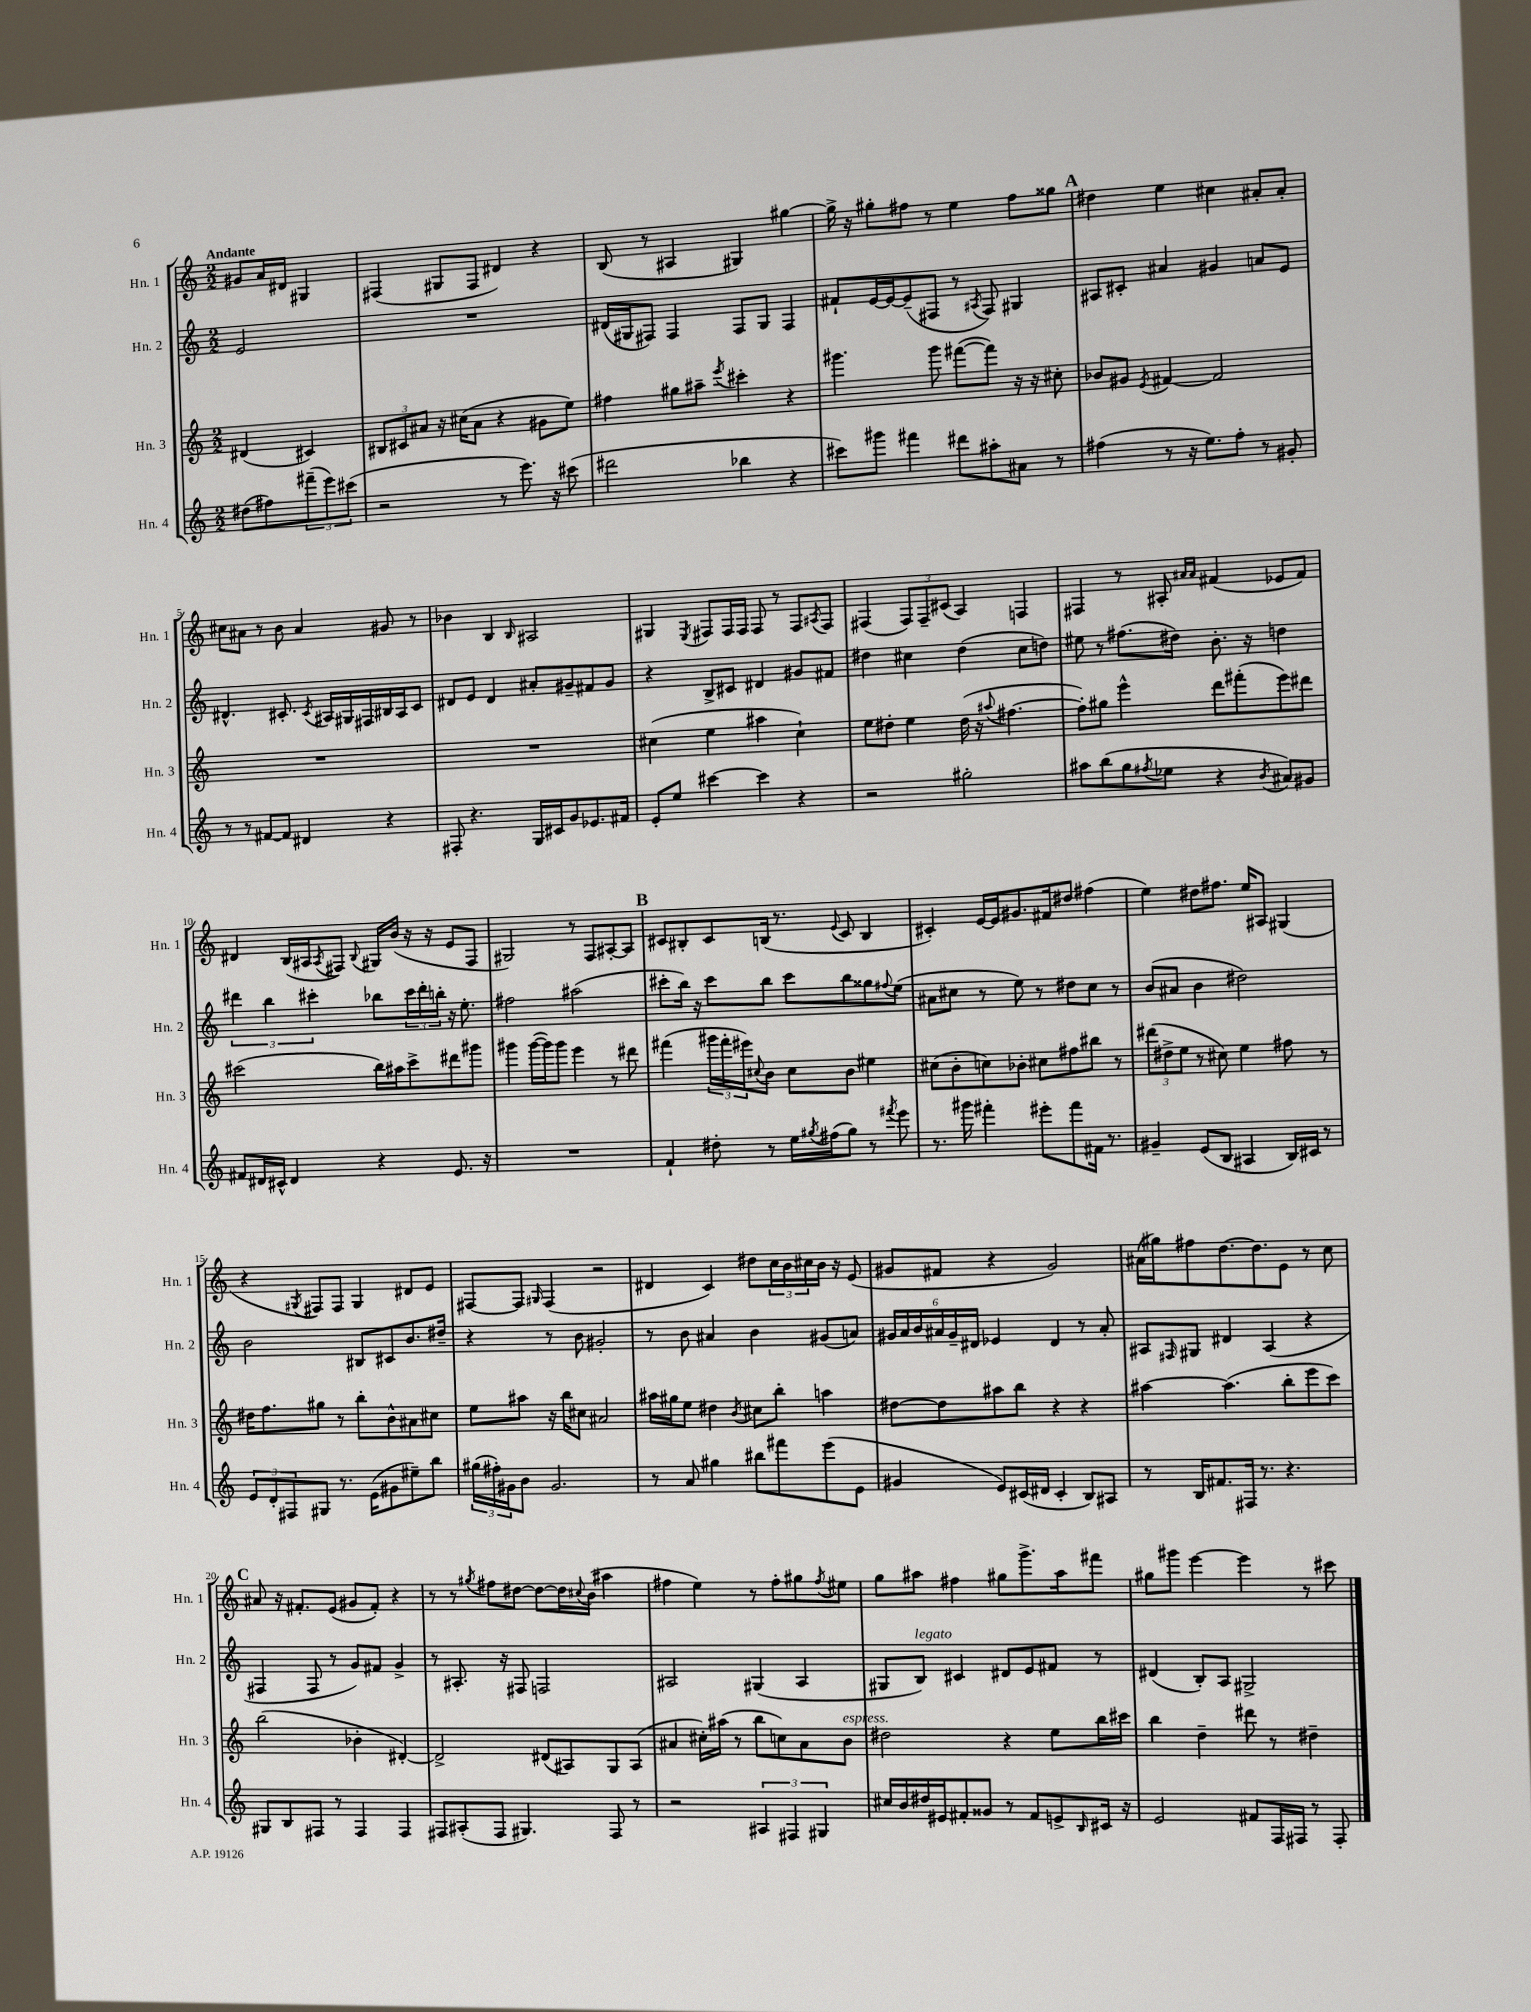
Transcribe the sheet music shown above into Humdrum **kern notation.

**kern	**kern	**kern	**kern
*staff4	*staff3	*staff2	*staff1
*clefG2	*clefG2	*clefG2	*clefG2
*k[]	*k[]	*k[]	*k[]
*M2/2	*M2/2	*M2/2	*M2/2
(8dd#	(4d#	2e	8g#
8ff#)	.	.	16a
.	.	.	16d#
(12fff#~	4c#)	.	4G#
12eee)	.	.	.
(12ccc#	.	.	.
=	=	=	=
2r	12B#	1r	(4F#
.	12c#	.	.
.	12a#	.	.
.	16r	.	8G#
.	(16cc#	.	.
.	8a#	.	8F#
8r	4r	.	4d#)
8.eee)	.	.	.
.	8g#	.	4r
16r	.	.	.
(8ccc#	8ee)	.	.
=	=	=	=
2ddd#	4ff#	(16d#	(8B
.	.	16G#	.
.	.	8F#)	8r
.	8gg#	4F#	4A#
.	8aa#~	.	.
.	8qeee	.	.
4bb-	4ccc#'	8F#	4G#)
.	.	8G#	.
4r	4r	4F#	[4gg#
=	=	=	=
8ccc#)	4.ggg#	8f#`	16gg#^]
.	.	.	16r
8ggg#	.	[16e	8gg#'
.	.	16e_	.
4fff#	.	(8e~]	8ff#
.	8ggg#	8F#	8r
8ddd#	([8fff#	8r	4ee
.	.	8qA#	.
8aa#'	8fff#])	8F#)	.
8a#	16r	4G#	8ff#
.	16r	.	.
8r	8cc#'	.	8gg##
=	=	=	=
(4ff#	8b-	8A#	4dd#
.	8g#	8c#'	.
.	8qe	.	.
8r	[4f#	4a#	4ee
16r	.	.	.
8.ee)	.	.	.
.	2f#]	4g#	4cc#
8ff#'	.	.	.
8r	.	8a	8a#'
8g#'	.	8e	8a#'
=	=	=	=
8r	1r	4.d#^^	8cc#
8r	.	.	8a#
[8f#	.	.	8r
8f#]	.	8.c#'	8b
4d#	.	.	4a#
.	.	8qc#	.
.	.	16A#	.
.	.	16G#	.
.	.	16F#	.
4r	.	16B#	8g#
.	.	16A#	.
.	.	8c#	8r
=	=	=	=
8F#'	1r	8d#	4b-
4.r	.	8e	.
.	.	4d#	4B
.	.	.	16qqB
16G	.	8a#'	2A#
16c#	.	.	.
8g	.	8g#~	.
8.e-	.	8f#	.
.	.	8g#	.
16f#	.	.	.
=	=	=	=
8e'	(4cc#	4r	4G#
8ee	.	.	.
.	.	.	8qE
[4ccc#	4ee	8B^	8F#
.	.	8c#	16F#
.	.	.	16F#
4ccc#]	4aa#	4d#	8F#
.	.	.	8r
4r	4cc#`)	8g#	8F#
.	.	.	8qA#
.	.	8f#	8F#
=	=	=	=
2r	8ee	4dd#	(4F#
.	8dd#'	.	.
.	4ee	4cc#	12F#)
.	.	.	12F#~
.	.	.	(12c#
2gg#'	(16dd#	(4dd#	4A)
.	16r	.	.
.	8qqaa#	.	.
.	[4.ff#	.	.
.	.	8cc#	4F
.	.	8dd)	.
=	=	=	=
8aa#	8ff#'])	8ee#	4F#
(8bb	8gg#	8r	.
8gg	4eee^^	(8.ff#	8r
8qff#	.	.	.
8ee-	.	.	8A#'
.	.	16dd#)	.
.	.	.	16qqa#
.	.	.	16qqa#
4r	8ddd	8.b'	(4f#
.	(8fff#'	.	.
.	.	16r	.
8qb	.	.	.
8a#)	8eee)	4dd	8e-
8g#	8ddd#	.	8f#)
=	=	=	=
8f#	(2ccc#	6ddd#	4d#
16d#	.	.	.
.	.	6bb	.
16c#^^	.	.	.
4d#	.	.	(16B
.	.	.	16A#
.	.	6ccc#'	.
.	.	.	8qA#
.	.	.	8F#)
.	.	.	8qqB
4r	16bb)	8bb-	16G#
.	16aa#	.	(16b
.	8ccc#^	24ccc#	16r
.	.	24ddd#'	.
.	.	.	16r
.	.	24bb'	.
8.e	8ddd#	16r	8e
.	.	8.ee'	.
.	8ggg#	.	8F#
16r	.	.	.
=	=	=	=
1r	4ggg#	2ff#	2G#)
.	([16ggg#	.	.
.	16ggg#])	.	.
.	8ggg#	.	.
.	4eee	(2aa#	8r
.	.	.	8F
.	8r	.	[8A#'
.	8ddd#	.	8A#]
=	=	=	=
4f`	(4fff#	8ccc#'	8c#
.	.	16bb)	8B#'
.	.	16r	.
8dd#'	24ggg#	8ccc#	8c#
.	24fff#'	.	.
.	24eee#)	.	.
.	8qqcc#	.	.
8r	8b	8bb	(16B
.	.	.	8.r
16ee	8cc#	8ccc#	.
8qgg#	.	.	.
(16ff#	.	.	.
.	.	.	8qqe
8gg#)	8b	8bb	8c#
8r	4ee#	8gg##	4B
8qfff#	.	8qqff#	.
8eee	.	(8ee	.
=	=	=	=
8.r	(8cc#	8a#	4c#')
.	8b'	8cc#	.
16ggg#	.	.	.
4fff#'	8cc)	8r	[16e
.	.	.	16e]
.	8b-'	8ee)	8.g#
8eee#'	8cc#	8r	.
.	.	.	16f#
8fff#	8ff#	8dd#	8dd#
16f#	8bb#	8cc#	(4ff#
8.r	.	.	.
.	8r	8r	.
=	=	=	=
4g#~	(12ddd#	(8b	4ee)
.	12dd#^	.	.
.	.	8a#	.
.	12ee	.	.
(8e	8r	4b	8dd#
8B	8cc#)	.	8.ff#
4A#	4ee	2dd#)	.
.	.	.	16ee
.	.	.	8A#
16B)	8ff#	.	(4G#
16c#	.	.	.
8r	8r	.	.
=	=	=	=
12e	16dd#	2b	4r
.	8.ff	.	.
12d'	.	.	.
12F#	.	.	.
.	.	.	8qG#
8G#	8gg#	.	8F#)
8.r	8r	.	8F#
.	8bb'	8B#	4G#
(16e	.	.	.
8g#	8b^^	8c#	.
8ee#~)	8a#	8.b	8d#
8bb	8cc#	.	8e
.	.	16dd#~	.
=	=	=	=
(24gg#	8ee	4r	[8F#
24ff#')	.	.	.
24g#	.	.	.
8b	8aa#	.	8F#]
.	.	.	16qqG#
2.g#	16r	8r	(4F#
.	16bb	.	.
.	8cc#	8b	.
.	2a#	2g#'	2r
=	=	=	=
8r	16aa#	8r	4d#
.	16gg#	.	.
8a	8ee	8b	.
4gg#	4dd#	4a#	4c)
.	8qb	.	.
8bb#	8cc#	4b	8dd#
8fff#	8bb'	.	24cc
.	.	.	24b
.	.	.	24cc#
(8eee	4aa	(8g#	16b
.	.	.	16r
8e	.	8a)	(8e
=	=	=	=
4g#	[8dd#	24g#	8g#
.	.	24a	.
.	.	24b	.
.	8dd#]	24a#	8f#
.	.	24g#~	.
.	.	24d#	.
8e)	8aa#	4e-	4r
(16c#	8bb	.	.
16d#	.	.	.
4c#'	4r	4d#	2g#)
8B)	4r	8r	.
8A#	.	8a#'	.
=	=	=	=
8r	[4aa#	8A#	(16a#
.	.	.	16gg#)
.	.	16qqF#	.
16B	.	8G#	8ff#
8.f#	.	.	.
.	(4.aa#]	4d#	[8.dd
16F#	.	.	.
8.r	.	.	8.dd]
.	.	(4A#	.
4.r	8bb'	.	8e
.	8eee	4r	8r
.	8ccc)	.	8cc
=	=	=	=
8G#	(2bb	4F#	8a#
8B	.	.	16r
.	.	.	8.f#'
8F#	.	8F#	.
8r	.	8r	(8e
4F#	4b-'	8g)	8g#
.	.	8f#	8f#')
4F#	[4d#')	4g^	4r
=	=	=	=
8F#	2d#^]	8r	8r
(8A#'	.	8.A#'	8r
.	.	.	8qgg#
8F#	.	.	8ff#
.	.	16r	.
4.G#)	.	8F#	[8dd#
.	(8d#	2F	8dd#_
.	8A#)	.	16dd#]
.	.	.	8qqcc#
.	.	.	(16b
8F#	8G	.	4aa#
8r	(8A#	.	.
=	=	=	=
2r	4a#	2A#	4ff#
.	16cc#')	.	4ee)
.	(16aa#	.	.
.	8r	.	.
6A#	8bb	(4G#	8r
.	8cc)	.	8ff#'
6F#	.	.	.
.	8a#	4A#	8gg#
6G#	.	.	.
.	.	.	8qff#
.	8b	.	8ee#
=	=	=	=
16cc#	2dd#	8G#	8gg
16b	.	.	.
16dd#	.	8B)	8aa#
16e#	.	.	.
8f#'	.	4c#	4ff#
8g##	.	.	.
8r	4r	8d#	8gg#
8f#	.	8e	8.ggg^
8e^	8ee	8f#	.
.	.	.	16aa#
16qqB	.	.	.
16c#	16bb	8r	8fff#
16r	16ccc#	.	.
=	=	=	=
2e	4bb	(4d#	8gg#
.	.	.	8ggg#
.	4dd~	8B')	[4eee
.	.	8A	.
8f#	8ddd#	2G#^	4eee]
16F	8r	.	.
16F#	.	.	.
8r	4dd#~	.	8r
8F#'	.	.	8ccc#
==	==	==	==
*-	*-	*-	*-
